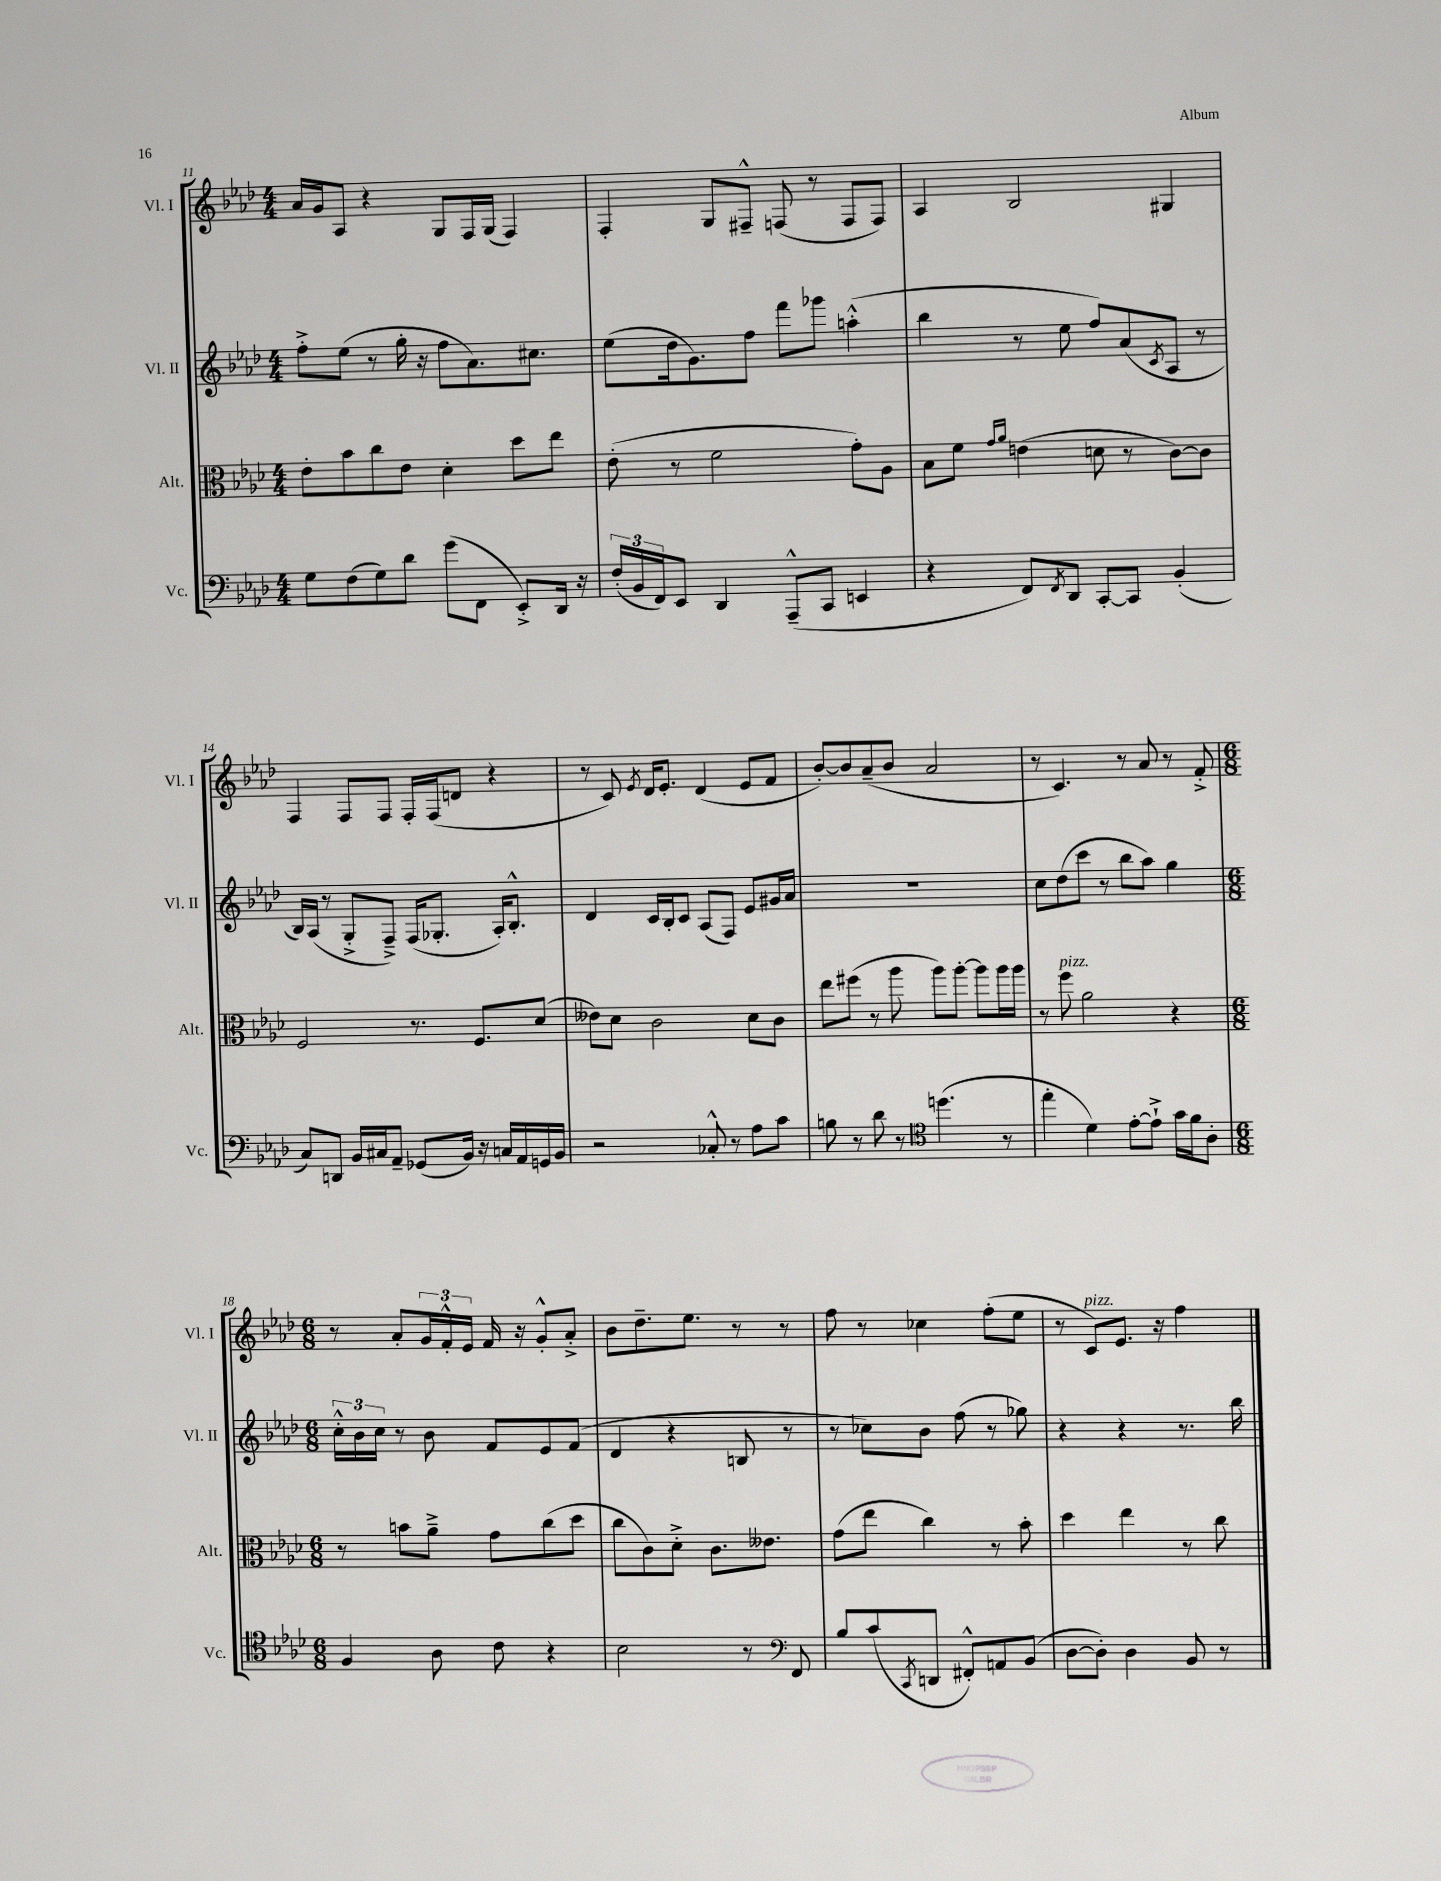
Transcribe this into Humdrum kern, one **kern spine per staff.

**kern	**kern	**kern	**kern
*part4	*part3	*part2	*part1
*staff4	*staff3	*staff2	*staff1
*I"Vc.	*I"Alt.	*I"Vl. II	*I"Vl. I
*I'Vc.	*I'Alt.	*I'Vl. II	*I'Vl. I
*clefF4	*clefC3	*clefG2	*clefG2
*k[b-e-a-d-]	*k[b-e-a-d-]	*k[b-e-a-d-]	*k[b-e-a-d-]
*M4/4	*M4/4	*M4/4	*M4/4
=11	=11	=11	=11
8G\L	8e-'\L	8ff'^\L	16a-/LL
.	.	.	16g/J
(8F\	8b-\	(8ee-\J	8A-/J
8G\)	8cc\	8r	4r
8d-\J	8e-\J	16gg'\	.
.	.	16r	.
(8g\L	4d-'\	8ff\L	8G/L
8FF\J	.	8.a-\)	16F/L
.	.	.	(16G/JJ
8EE-'^/L)	8dd-\L	.	4F/)
.	.	8.cc#X\J	.
16DD-/Jk	8ee-\J	.	.
16r	.	.	.
=12	=12	=12	=12
(24F'/LL	(8e-'\	(8ee-\L	4F'/
24BB-/	.	.	.
24FF/J)	.	.	.
8EE-/J	8r	16dd-\k	.
.	.	8.g\)	.
4DD-/	2f\	.	8G/L
.	.	8ff\J	8F#X~^^/J
(8AAA-~^^/L	.	8fff\L	(8Fn/
8CC/J	.	8ggg-X\J	8r
4EEn/	8g'\L)	(4aan'^^\	8F/L
.	8A-\J	.	8F/J)
=13	=13	=13	=13
4r	8B-\L	4bb-\	4A-/
.	8f\J	.	.
.	16qqg/LL	.	.
.	16qqa-/JJ	.	.
8FF/L)	(4en\	8r	2B-/
8qFF/	.	.	.
8DD-/J	.	8ee-\	.
[8CC'/L	8dn\	8ff/L)	.
8CC/J]	8r	(8a-/	.
.	.	8qc/	.
(4BB-'/	[8c\L)	8A-/J	4G#X/
.	8c\J]	8r	.
!!LO:LB:g=z
=14	=14	=14	=14
8C/L)	2F/	16B-/LL)	4F/
.	.	(16A-/JJ	.
8DDn/J	.	8r	.
16BB-/LL	.	8G'^/L	8F/L
16C#X/J	.	.	.
8AA-~/J	.	8F~^/J)	8F/J
(8GG-X/L	8.r	(16F/KL	16F'/LL
.	.	8.G-X'/J	(16F/J
16BB-/Jk)	.	.	8dn/J
16r	8.F/L	.	.
16Cn/LL	.	16A-'/KL)	4r
16AA-/	.	8.B-'^^/J	.
16GGn/	(8d-/J	.	.
16BB-/JJ	.	.	.
=15	=15	=15	=15
2r	8e--X\L)	4d-/	8r
.	8d-\J	.	8c/)
.	.	.	8qe-/
.	2c\	16c/LL	16d-/KL
.	.	16B-'/J	8.e-'/J
.	.	8c/J	.
8C-X'^^/	.	(8A-/L	(4d-/
8r	.	8F/J)	.
8A-\L	8d-\L	8e-/L	8e-/L
8c\J	8c\J	16g#X/L	8f/J
.	.	16a-/JJ	.
=16	=16	=16	=16
8Bn\	8ee-\L	1r	[8b-'/L)
8r	(8ff#X\J	.	8b-/]
8d-\	8r	.	(8a-~/
8r	8aa-\	.	8b-/J
*clefC4	*	*	*
(4.ddn\	8aa-\L)	.	2a-/
.	[8aa-'\J	.	.
.	8aa-\L]	.	.
8r	16aa-\L	.	.
.	16aa-\JJ	.	.
=17	=17	=17	=17
4ee-'\	8r	8cc\L	8r
!	!LO:TX:a:i:t=pizz.	!	!
.	8ff\	(8dd-\	4.c/)
4d-\)	2a-\	8ccc\J	.
.	.	8r	.
[8e-'\L	.	8bb-\L	8r
8e-`^\J]	.	8aa-\J)	8a-/
16g\LL	4r	4gg\	8r
16f\J	.	.	.
8A-'\J	.	.	8f'^/
!!LO:LB:g=z
=18	=18	=18	=18
*M6/8	*M6/8	*M6/8	*M6/8
4F/	8r	24cc'^^\LL	8r
.	.	24b-\	.
.	.	24cc\JJ	.
.	8bn\L	8r	8a-'/L
8A-\	8a-~^\J	8b-\	24g/L
.	.	.	24f'^^/
.	.	.	24e-/JJ
8c\	8g\L	8f/L	16f/
.	.	.	16r
4r	(8cc\	8e-/	8g'^^/L
.	8dd-\J	(8f/J	8a-'^/J
=19	=19	=19	=19
2B-\	8cc\L	4d-/	8b-\L
.	8c\)	.	8.dd-~\
.	8d-'^\J	4r	.
.	.	.	8.ee-\J
.	8.c\L	.	.
8r	.	8Bn/	8r
.	8.e--X\J	.	.
8FF/	.	8r	8r
=20	=20	=20	=20
*clefF4	*	*	*
8B-/L	(8g\L	8r	8ff\
(8c/	8ee-\J	8cc-X\L)	8r
8qCC/	.	.	.
8DDn/J	4cc\)	8b-\J	4cc-X\
8FF#X'^^/L)	.	(8ff\	.
8AAn/	8r	8r	(8ff'\L
(8BB-/J	8b-'\	8gg-X\)	8ee-\J
=21	=21	=21	=21
[8D-\L	4dd-\	4r	8r
!	!	!	!LO:TX:a:i:t=pizz.
8D-'\J])	.	.	8c/L)
4D-\	4ee-\	4r	8.e-/J
.	.	.	16r
8BB-/	8r	8.r	4ff\
8r	8cc\	.	.
.	.	16bb-\	.
==	==	==	==
*-	*-	*-	*-
